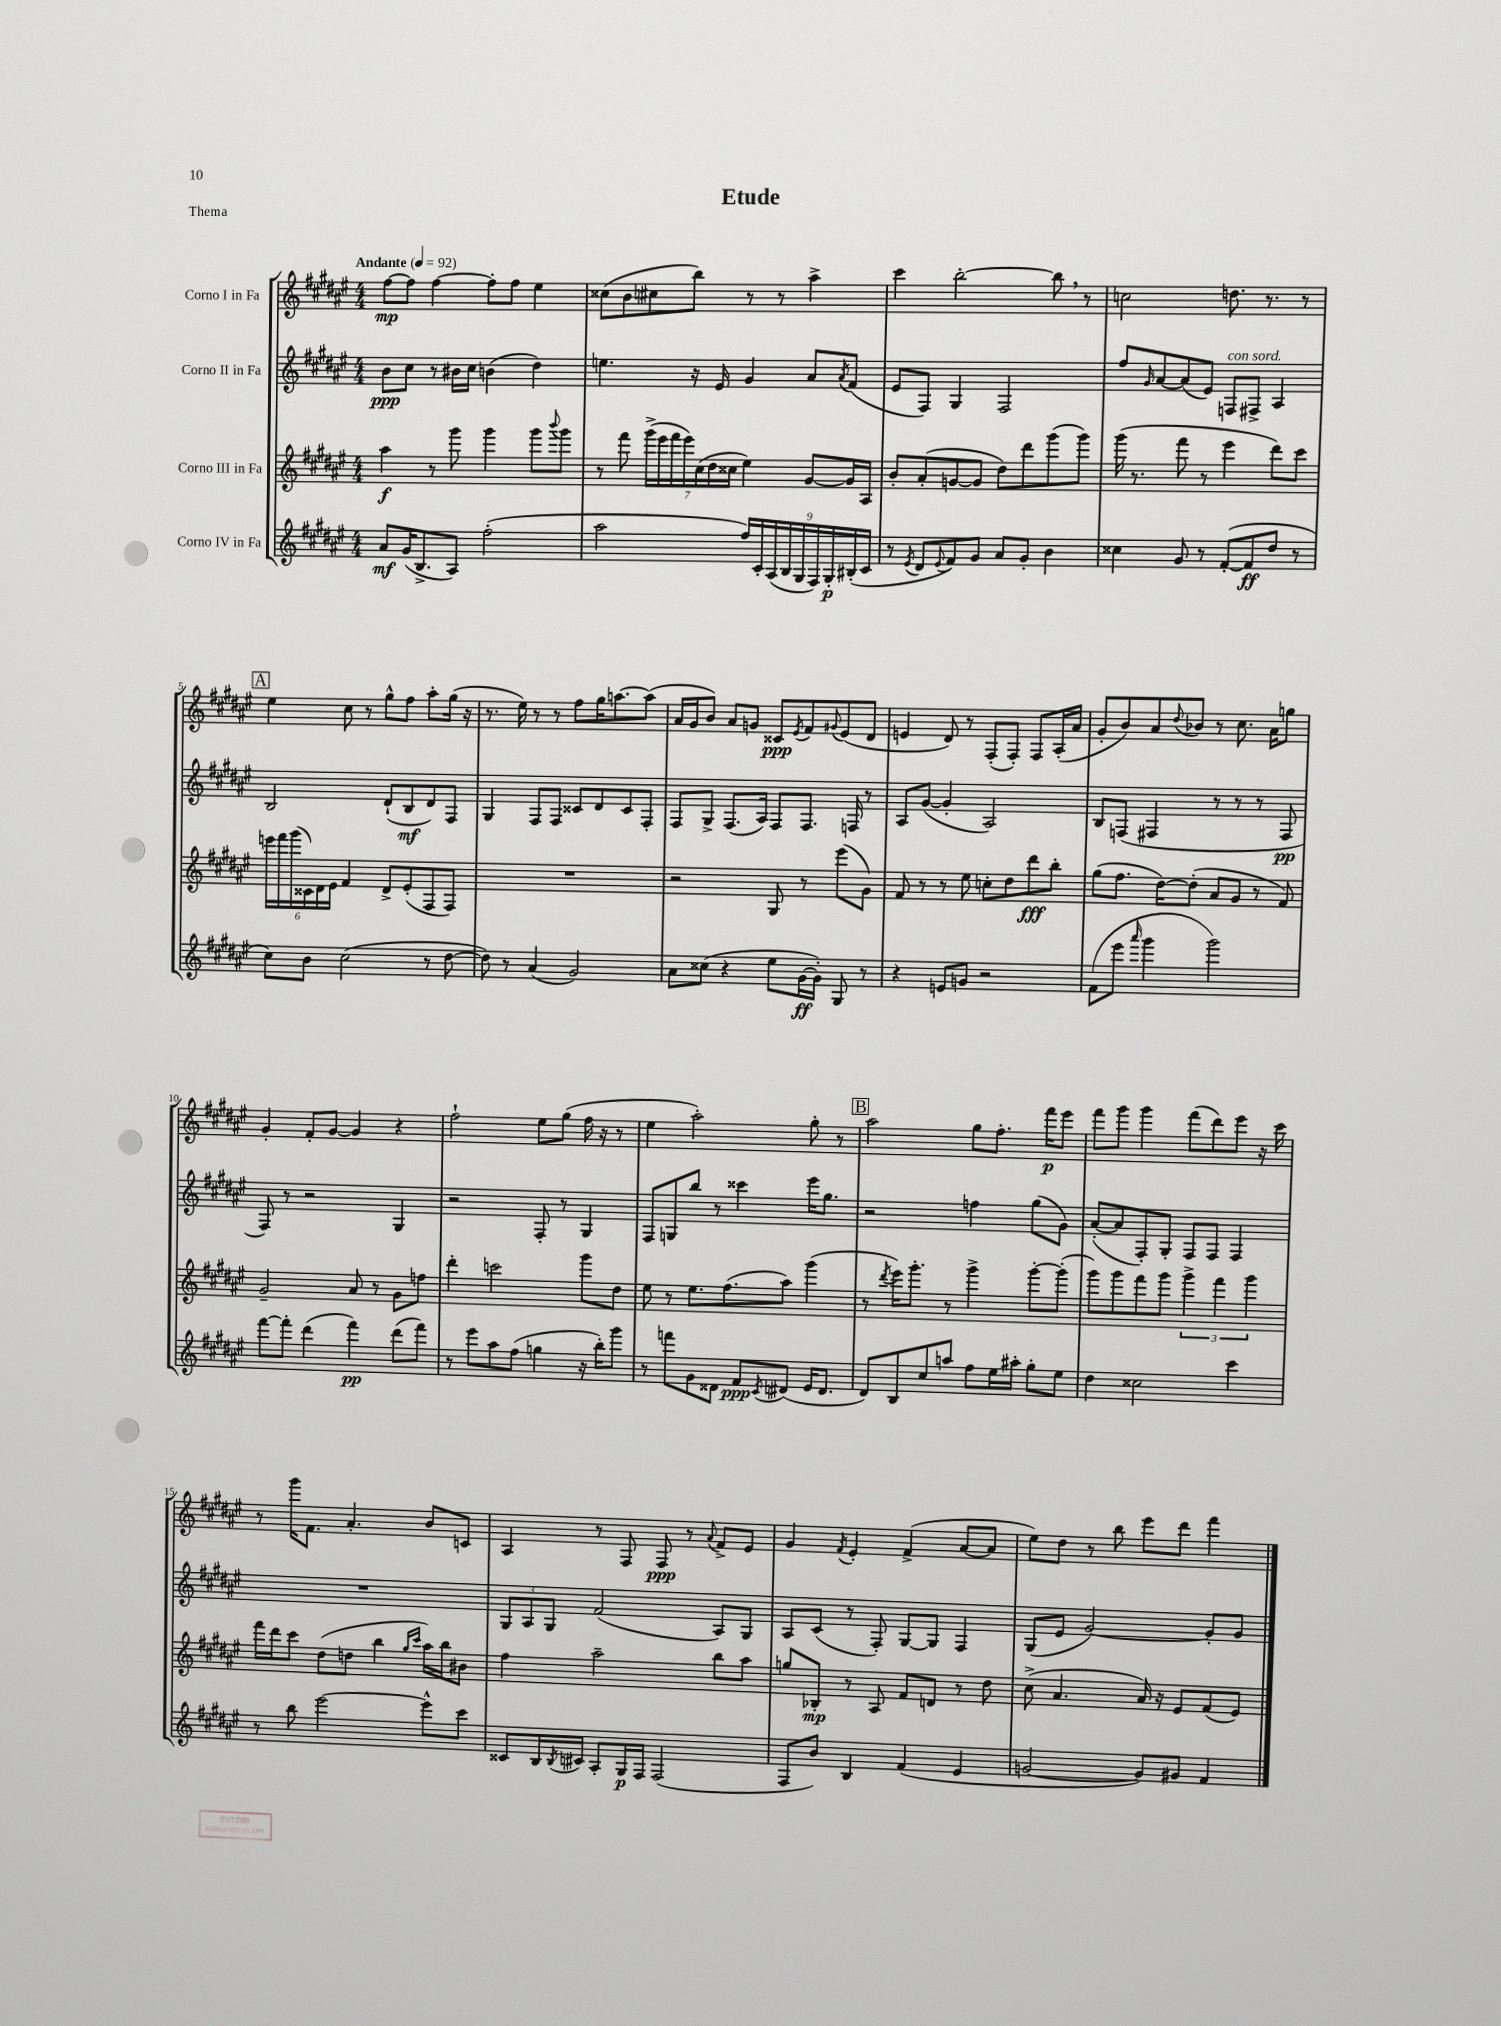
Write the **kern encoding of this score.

**kern	**dynam	**kern	**dynam	**kern	**dynam	**kern	**dynam
*part4	*part4	*part3	*part3	*part2	*part2	*part1	*part1
*staff4	*staff4	*staff3	*staff3	*staff2	*staff2	*staff1	*staff1
*I"Corno IV in Fa	*	*I"Corno III in Fa	*	*I"Corno II in Fa	*	*I"Corno I in Fa	*
*clefG2	*	*clefG2	*	*clefG2	*	*clefG2	*
*k[f#c#g#d#a#e#]	*	*k[f#c#g#d#a#e#]	*	*k[f#c#g#d#a#e#]	*	*k[f#c#g#d#a#e#]	*
*M4/4	*	*M4/4	*	*M4/4	*	*M4/4	*
*MM92	*	*MM92	*	*MM92	*	*MM92	*
=1	=1	=1	=1	=1	=1	=1	=1
!	!	!	!	!	!	!LO:TX:a:B:t=Andante	!
8a#/L	mf	4aa#\	f	8b\L	ppp	[8ff#\L	mp
(16g#/K	.	.	.	8cc#\J	.	8ff#\J]	.
8.B^/	.	.	.	.	.	.	.
.	.	8r	.	8r	.	[4ff#\	.
8A#/J)	.	8ggg#\	.	16b#X\LL	.	.	.
.	.	.	.	16cc#\JJ	.	.	.
(2ff#'\	.	4ggg#\	.	(4bn\	.	8ff#'\L]	.
.	.	.	.	.	.	8ff#\J	.
.	.	8ggg#\L	.	4dd#\)	.	4ee#\	.
.	.	8qqbbb/	.	.	.	.	.
.	.	8ggg#\J	.	.	.	.	.
=2	=2	=2	=2	=2	=2	=2	=2
2aa#\	.	8r	.	4.een\	.	(8cc##X\L	.
.	.	8fff#\	.	.	.	8b\	.
.	.	(28ggg#^\LL	.	.	.	8cc#X\	.
.	.	28eee#\	.	.	.	.	.
.	.	28fff#\	.	.	.	.	.
.	.	28eee#\)	.	.	.	.	.
.	.	.	.	16r	.	8bb\J)	.
.	.	(28cc#\	.	.	.	.	.
.	.	28dd#\	.	.	.	.	.
.	.	.	.	16e#/	.	.	.
.	.	28cc##X\JJ	.	.	.	.	.
18ff#/LL)	.	4ee#\)	.	4g#/	.	8r	.
18c#'/	.	.	.	.	.	.	.
(18A#/	.	.	.	.	.	.	.
.	.	.	.	.	.	8r	.
18B/	.	.	.	.	.	.	.
18G#/	.	.	.	.	.	.	.
.	.	[8g#/L	.	8a#/L	.	4aa#^\	.
18F#/)	.	.	.	.	.	.	.
18G#'/	p	.	.	.	.	.	.
.	.	.	.	8qa#/	.	.	.
.	.	16g#/L]	.	(8f#/J	.	.	.
(18B#X'/	.	.	.	.	.	.	.
.	.	16A#/JJ	.	.	.	.	.
18c#/JJ	.	.	.	.	.	.	.
=3	=3	=3	=3	=3	=3	=3	=3
8r	.	8b'/L	.	8e#/L	.	4ccc#\	.
8qe#/	.	.	.	.	.	.	.
8d#/L	.	(8a#'/	.	8F#/J)	.	.	.
8qqe#/	.	.	.	.	.	.	.
8f#/)	.	[8gn/	.	4G#/	.	[2bb'\	.
8g#/J	.	8g/J]	.	.	.	.	.
8a#/L	.	8dd#\L)	.	2F#/	.	.	.
8g#'/J	.	8ddd#\	.	.	.	.	.
4b\	.	(8ggg#\	.	.	.	8bb,\]	.
.	.	8ggg#\J)	.	.	.	8r	.
=4	=4	=4	=4	=4	=4	=4	=4
4cc##X\	.	(16ggg#\	.	8ff#/L	.	2ccn\	.
.	.	8.r	.	.	.	.	.
.	.	.	.	16qqg#/	.	.	.
.	.	.	.	[8a#/	.	.	.
8g#/	.	8fff#\	.	(8a#/]	.	.	.
8r	.	8r	.	8e#/J)	.	.	.
!	!	!	!	!LO:TX:a:i:t=con sord.	!	!	!
([8f#'/L	.	4eee#\	.	8Fn/L	.	8.ddn\	.
8f#/]	ff	.	.	8F#X^/J	.	.	.
.	.	.	.	.	.	8.r	.
8dd#/J	.	8ddd#\L)	.	4A#/	.	.	.
8r	.	8ccc#\J	.	.	.	8r	.
!!LO:LB:g=z
!!LO:REH:place=s1:t=A
=5	=5	=5	=5	=5	=5	=5	=5
8cc#\L)	.	24eeen\LL	.	2B/	.	4ee#\	.
.	.	24fff#\	.	.	.	.	.
.	.	(24ggg#\	.	.	.	.	.
8b\J	.	24c##X\)	.	.	.	.	.
.	.	24d#\	.	.	.	.	.
.	.	24e#\JJ	.	.	.	.	.
(2cc#\	.	4f#/	.	.	.	8cc#\	.
.	.	.	.	.	.	8r	.
.	.	8d#^/L	.	(8d#`/L	.	8gg#^^\L	.
.	.	(8e#'/	.	8B/	mf	8ff#\J	.
8r	.	8F#/	.	8d#/)	.	8aa#'\L	.
[8dd#\	.	8F#/J)	.	8F#/J	.	(16gg#\Jk	.
.	.	.	.	.	.	16r	.
=6	=6	=6	=6	=6	=6	=6	=6
8dd#\])	.	1r	.	4G#/	.	8.r	.
8r	.	.	.	.	.	.	.
.	.	.	.	.	.	16ee#\)	.
(4a#/	.	.	.	8F#/L	.	8r	.
.	.	.	.	8F#/J	.	8r	.
2g#/)	.	.	.	8c##X/L	.	8ff#\L	.
.	.	.	.	8d#/	.	16gg#\K	.
.	.	.	.	.	.	[8.aan\	.
.	.	.	.	8c##/	.	.	.
.	.	.	.	8F#'/J	.	(8aa\J]	.
=7	=7	=7	=7	=7	=7	=7	=7
8a#\L	.	2r	.	8F#/L	.	16a#/LL	.
.	.	.	.	.	.	16g#/J	.
(8cc##X\J	.	.	.	8G#^/J	.	8b/J)	.
4r	.	.	.	(8.F#/L	.	8a#/L	.
.	.	.	.	.	.	8gn/J	.
.	.	.	.	16A#/Jk)	.	.	.
8ee#\L	.	8G#/	.	8F#/L	.	8c##X/L	ppp
.	.	.	.	.	.	8qe#/	.
[16g#\L	ff	8r	.	8.F#/J	.	8f#/	.
16g#'\JJ])	.	.	.	.	.	.	.
.	.	.	.	.	.	8qqg#X/	.
8G#/	.	(8eee#\L	.	.	.	(8e#/	.
.	.	.	.	16Fn/	.	.	.
8r	.	8g#\J)	.	8r	.	8d#/J	.
=8	=8	=8	=8	=8	=8	=8	=8
4r	.	8f#/	.	8A#/L	.	4en/	.
.	.	8r	.	([8g#/J	.	.	.
8en/L	.	8r	.	4g#'/]	.	8d#/)	.
8gn/J	.	8ee#\	.	.	.	8r	.
2r	.	8ccn'\L	.	2A#/)	.	(8F#'/L	.
.	.	8dd#\	.	.	.	8F#'/J)	.
.	.	8ddd#\	fff	.	.	8F#/L	.
.	.	8bb'\J	.	.	.	(16A#'/L	.
.	.	.	.	.	.	16a#/JJ	.
=9	=9	=9	=9	=9	=9	=9	=9
(8f#\L	.	(8gg#\L	.	8B/L	.	8g#'/L	.
8eee#\J	.	8.ff#\J	.	(8Fn/J	.	8b/)	.
16qqaaa#/	.	.	.	.	.	.	.
4ggg#\	.	.	.	4F#X/	.	8a#/	.
.	.	[16dd#\KL)	.	.	.	.	.
.	.	.	.	.	.	8qqdd#/	.
.	.	(8dd#'\J]	.	.	.	8b-X/J	.
2ggg#\)	.	8a#/L	.	8r	.	8r	.
.	.	8g#/J	.	8r	.	8.cc#\	.
.	.	8r	.	8r	.	.	.
.	.	.	.	.	.	16a#\KL	.
.	.	8f#/)	.	8F#/	pp	8ggn\J	.
!!LO:LB:g=z
=10	=10	=10	=10	=10	=10	=10	=10
[8fff#\L	.	2g#~/	.	8F#/)	.	4g#'/	.
8fff#'\J]	.	.	.	8r	.	.	.
(4ddd#\	.	.	.	2r	.	8f#'/L	.
.	.	.	.	.	.	[8g#/J	.
4fff#\)	pp	8a#/	.	.	.	4g#/]	.
.	.	8r	.	.	.	.	.
(8ddd#\L	.	8g#\L	.	4G#/	.	4r	.
8fff#\J)	.	8ffn\J	.	.	.	.	.
=11	=11	=11	=11	=11	=11	=11	=11
8r	.	4ddd#'\	.	2r	.	2ff#`\	.
8eee#\L	.	.	.	.	.	.	.
8aa#\	.	2cccn\	.	.	.	.	.
(8ff#\J	.	.	.	.	.	.	.
4ggn\	.	.	.	8F#'/	.	8ee#\L	.
.	.	.	.	8r	.	(8gg#\J	.
16r	.	8ggg#\L	.	4G#/	.	16ff#\	.
16bb'\KL)	.	.	.	.	.	16r	.
8ggg#\J	.	8dd#\J	.	.	.	8r	.
=12	=12	=12	=12	=12	=12	=12	=12
8r	.	8ee#\	.	8F#/L	.	4ee#\	.
8fffn\L	.	8r	.	8Gn/	.	.	.
8g#\	.	8.ee#\L	.	8bb/J	.	2aa#'\)	.
8d##X\J	.	.	.	8r	.	.	.
.	.	(8.ff#\	.	.	.	.	.
8f#/L	ppp	.	.	4ccc##X\	.	.	.
8qc#/	.	.	.	.	.	.	.
(8d#X/J	.	8aa#\J)	.	.	.	.	.
16e#/KL	.	(4ggg#\	.	16eee#\KL	.	8gg#'\	.
8.d#/J	.	.	.	8.gg#\J	.	.	.
.	.	.	.	.	.	8r	.
!!LO:REH:place=s1:t=B
=13	=13	=13	=13	=13	=13	=13	=13
8d#/L)	.	8r	.	2r	.	2aa#\	.
.	.	8qddd#/	.	.	.	.	.
8B/	.	16eee#\KL)	.	.	.	.	.
.	.	8.ggg#'\J	.	.	.	.	.
8cc#/	.	.	.	.	.	.	.
8aan/J	.	8r	.	.	.	.	.
8ff#\L	.	4ggg#^\	.	4ffn\	.	8gg#\L	.
16ee#\L	.	.	.	.	.	8.ff#'\J	.
16aa#X'\JJ	.	.	.	.	.	.	.
8gg#'\L	.	[8ggg#'\L	.	(8gg#\L	.	.	.
.	.	.	.	.	.	16fff#\KL	p
8ee#\J	.	(8ggg#'\J]	.	8g#\J)	.	8eee#\J	.
=14	=14	=14	=14	=14	=14	=14	=14
4dd#\	.	8ggg#\L)	.	([8a#'/L	.	8fff#\L	.
.	.	8ggg#\	.	8a#/]	.	8ggg#\J	.
2cc##X\	.	8fff#\	.	8F#'/)	.	4ggg#\	.
.	.	8ggg#\J	.	8G#'/J	.	.	.
.	.	6ggg#^\	.	8F#/L	.	(8fff#\L	.
.	.	.	.	8F#/J	.	8ddd#\)	.
.	.	6fff#\	.	.	.	.	.
4ccc#\	.	.	.	4F#/	.	8eee#\J	.
.	.	6ggg#\	.	.	.	.	.
.	.	.	.	.	.	16r	.
.	.	.	.	.	.	16ccc#\	.
!!LO:LB:g=z
=15	=15	=15	=15	=15	=15	=15	=15
8r	.	16fff#\LL	.	1r	.	8r	.
.	.	16ddd#\J	.	.	.	.	.
8bb\	.	8ccc#\J	.	.	.	16ggg#\KL	.
.	.	.	.	.	.	8.f#\J	.
[2eee#\	.	(8dd#\L	.	.	.	.	.
.	.	8ddn\J	.	.	.	4.a#'/	.
.	.	4bb\	.	.	.	.	.
.	.	16qqgg#/LL	.	.	.	.	.
.	.	16qqccc#/JJ	.	.	.	.	.
8eee#^^\L]	.	16aa#\LL)	.	.	.	8b/L	.
.	.	16bb\J	.	.	.	.	.
8ccc#\J	.	8b#X\J	.	.	.	8cn/J	.
=16	=16	=16	=16	=16	=16	=16	=16
8c##X/L	.	4ff#\	.	12G#/L	.	4A#/	.
.	.	.	.	12A#/	.	.	.
16B/L	.	.	.	.	.	.	.
.	.	.	.	12G#/J	.	.	.
8qB/	.	.	.	.	.	.	.
16c#X/JJ	.	.	.	.	.	.	.
8A#'/L	.	2aa#~\	.	(2f#/	.	8r	.
16G#/L	p	.	.	.	.	8F#/	.
16F#/JJ	.	.	.	.	.	.	.
(2F#/	.	.	.	.	.	8F#/	ppp
.	.	.	.	.	.	8r	.
.	.	.	.	.	.	8qqa#/	.
.	.	8bb\L	.	8A#/L)	.	8f#^/L	.
.	.	8aa#\J	.	8G#/J	.	8e#/J	.
=17	=17	=17	=17	=17	=17	=17	=17
8F#/L	.	8ggn/L	.	8A#/L	.	4g#/	.
8b/J)	.	8B-X'/J	mp	(8c#/J	.	.	.
.	.	.	.	.	.	8qf#/	.
4B/	.	8r	.	8r	.	4e#'/	.
.	.	8A#/	.	8F#'/)	.	.	.
(4f#/	.	8f#/L	.	[8G#/L	.	(4f#^/	.
.	.	8dn/J	.	8G#/J]	.	.	.
4e#/	.	8r	.	4F#/	.	[8a#/L	.
.	.	8dd#\	.	.	.	8a#/J]	.
=18	=18	=18	=18	=18	=18	=18	=18
[2gn/	.	(8cc#^\	.	(8G#/L	.	8ee#\L)	.
.	.	4.a#/	.	8e#/J	.	8dd#\J	.
.	.	.	.	[2g#/)	.	8r	.
.	.	.	.	.	.	8bb\	.
8g/L])	.	16a#/)	.	.	.	8eee#\L	.
.	.	16r	.	.	.	.	.
8g#X/J	.	8e#/L	.	.	.	8ddd#\J	.
4f#/	.	(8f#/	.	8g#'/L]	.	4fff#\	.
.	.	8e#/J)	.	8g#/J	.	.	.
==	==	==	==	==	==	==	==
*-	*-	*-	*-	*-	*-	*-	*-
